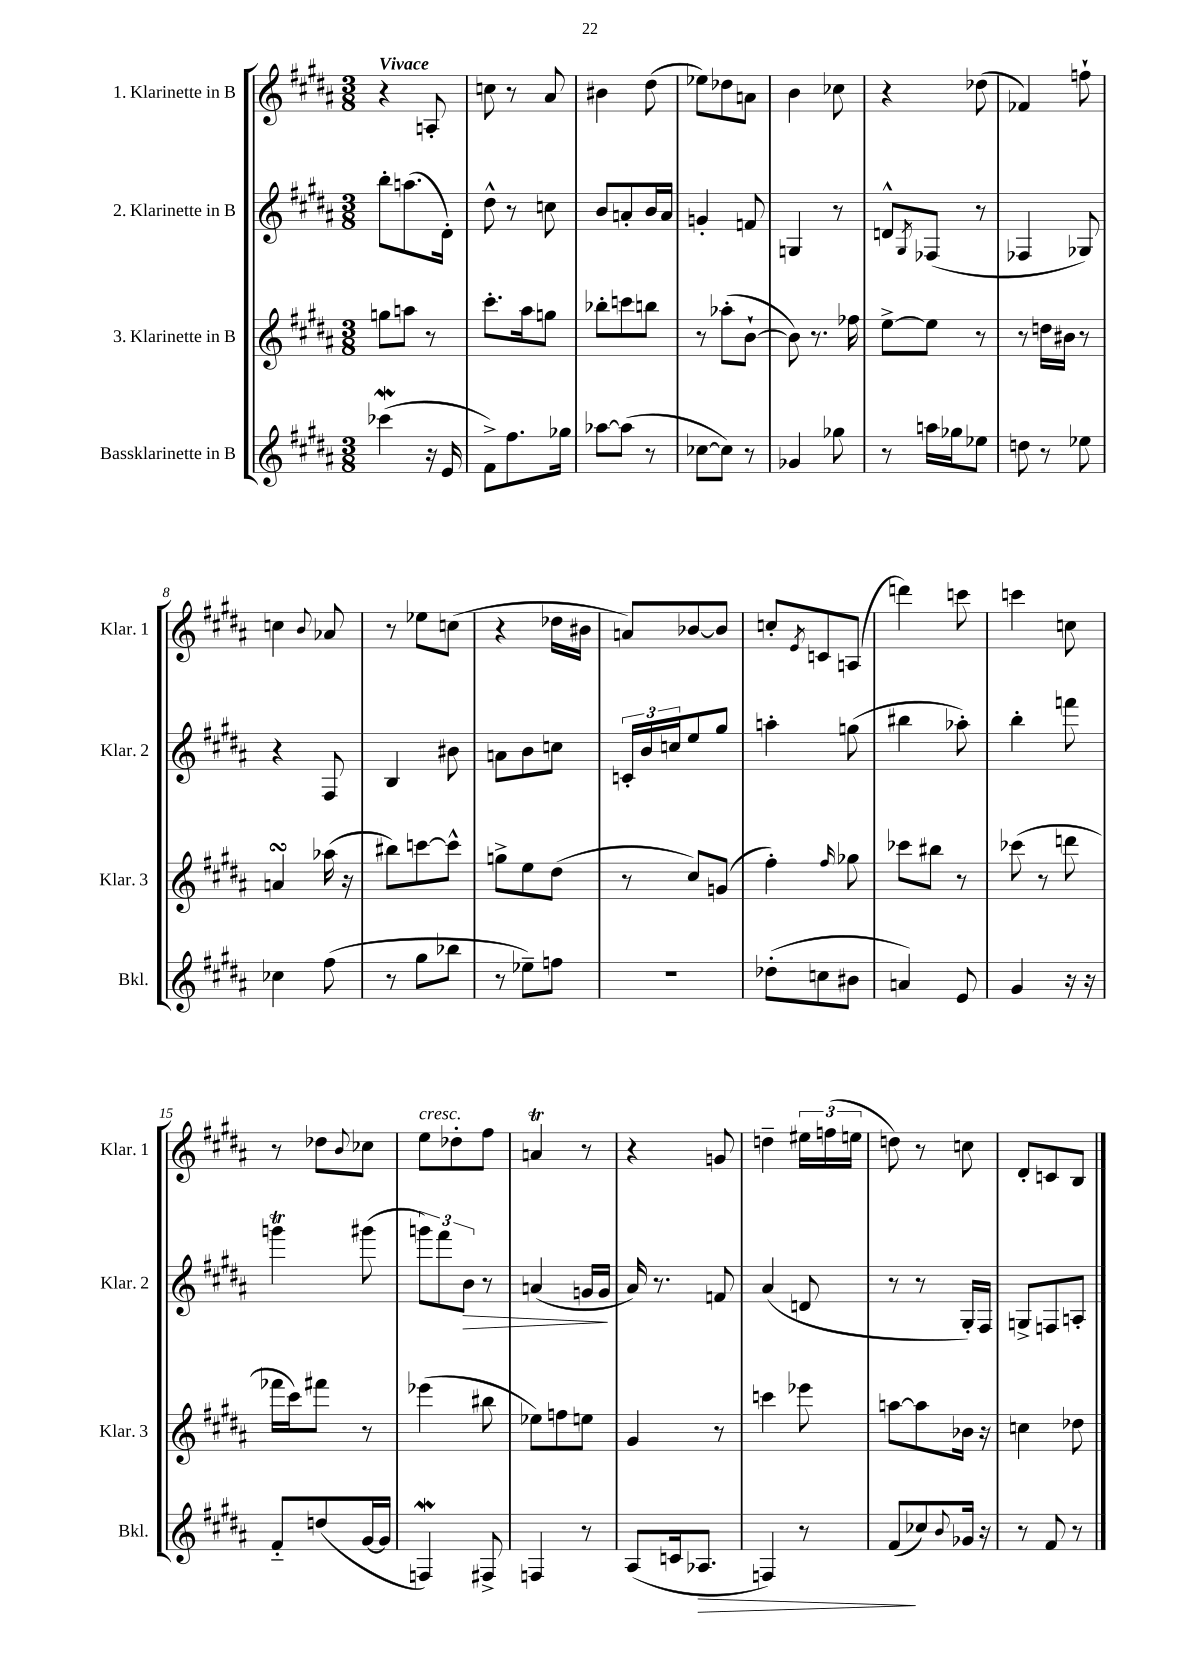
<<
\new StaffGroup <<
\new Staff = "s0" \with { instrumentName = "1. Klarinette in B" shortInstrumentName = "Klar. 1" } {
    \clef treble \key b \major \numericTimeSignature \time 3/8 \tempo "Vivace"
    r4 a8-. |
    c''8 r8 ais'8 |
    bis'4 dis''8( |
    ees''8) des''8 a'8 |
    b'4 ces''8 |
    r4 des''8( |
    fes'4) f''8-! |
    c''4 \appoggiatura { b'8 } aes'8 |
    r8 ees''8 c''8( |
    r4 des''16 bis'16 |
    a'8) bes'8~ bes'8 |
    c''8-. \acciaccatura { e'8 } c'8 a8( |
    d'''4) c'''8 |
    c'''4 c''8 |
    r8 des''8 \appoggiatura { b'8 } ces''8 |
    e''8^\markup { \italic "cresc." } des''8-. fis''8 |
    a'4\trill r8 |
    r4 g'8 |
    d''4-- \tuplet 3/2 { eis''16 f''16( e''16 } |
    d''8) r8 c''8 |
    dis'8-. c'8 b8 \bar "|." |
}
\new Staff = "s1" \with { instrumentName = "2. Klarinette in B" shortInstrumentName = "Klar. 2" } {
    \clef treble \key b \major \numericTimeSignature \time 3/8
    b''8-. a''8.( dis'16-.) |
    dis''8-^ r8 c''8 |
    b'8 a'8-. b'16 a'16 |
    g'4-. f'8 |
    g4 r8 |
    d'8-^ \acciaccatura { gis8 } fes8( r8 |
    fes4 ges8) |
    r4 fis8 |
    b4 bis'8 |
    a'8 b'8 c''8 |
    \tuplet 3/2 { c'16-. b'16 c''16 } e''8 gis''8 |
    a''4-. g''8( |
    bis''4 aes''8-.) |
    b''4-. f'''8 |
    g'''4\trill gis'''8( |
    \tuplet 3/2 { g'''8) fis'''8 b'8\> } r8 |
    a'4( g'16 g'16\! |
    ais'16) r8. f'8 |
    ais'4( d'8 |
    r8 r8 gis16-.) fis16 |
    g8-> f8 a8-. \bar "|." |
}
\new Staff = "s2" \with { instrumentName = "3. Klarinette in B" shortInstrumentName = "Klar. 3" } {
    \clef treble \key b \major \numericTimeSignature \time 3/8
    g''8 a''8 r8 |
    cis'''8.-. ais''16 g''8 |
    bes''8-. c'''8 b''8 |
    r8 aes''8-.( b'8~-! |
    b'8) r8. fes''16 |
    e''8~-> e''8 r8 |
    r8 d''16 bis'16 r8 |
    a'4\turn aes''16( r16 |
    bis''8) c'''8~ c'''8-^ |
    g''8-> e''8 dis''8( |
    r8 cis''8) g'8( |
    fis''4-.) \grace { fis''16 } ges''8 |
    ces'''8 bis''8 r8 |
    ces'''8( r8 d'''8 |
    fes'''16 cis'''16) fis'''8 r8 |
    ees'''4( bis''8 |
    ees''8) f''8 e''8 |
    gis'4 r8 |
    c'''4 ees'''8 |
    a''8~ a''8 bes'16 r16 |
    c''4 des''8 \bar "|." |
}
\new Staff = "s3" \with { instrumentName = "Bassklarinette in B" shortInstrumentName = "Bkl." } {
    \clef treble \key b \major \numericTimeSignature \time 3/8
    ces'''4\mordent( r16 e'16 |
    fis'8->) fis''8. ges''16 |
    aes''8~ aes''8( r8 |
    ces''8~ ces''8) r8 |
    ges'4 ges''8 |
    r8 a''16 ges''16 ees''8 |
    d''8 r8 ees''8 |
    ces''4 fis''8( |
    r8 gis''8 bes''8 |
    r8 ees''8--) f''8 |
    r4. |
    des''8-.( c''8 bis'8 |
    a'4) e'8 |
    gis'4 r16 r16 |
    fis'8-_ d''8( gis'16~ gis'16 |
    f4\mordent) fis8-> |
    f4 r8 |
    ais8( c'16 aes8.\> |
    f4) r8 |
    fis'8\!( ces''8) \appoggiatura { b'8 } ges'16 r16 |
    r8 fis'8 r8 \bar "|." |
}
>>
>>
